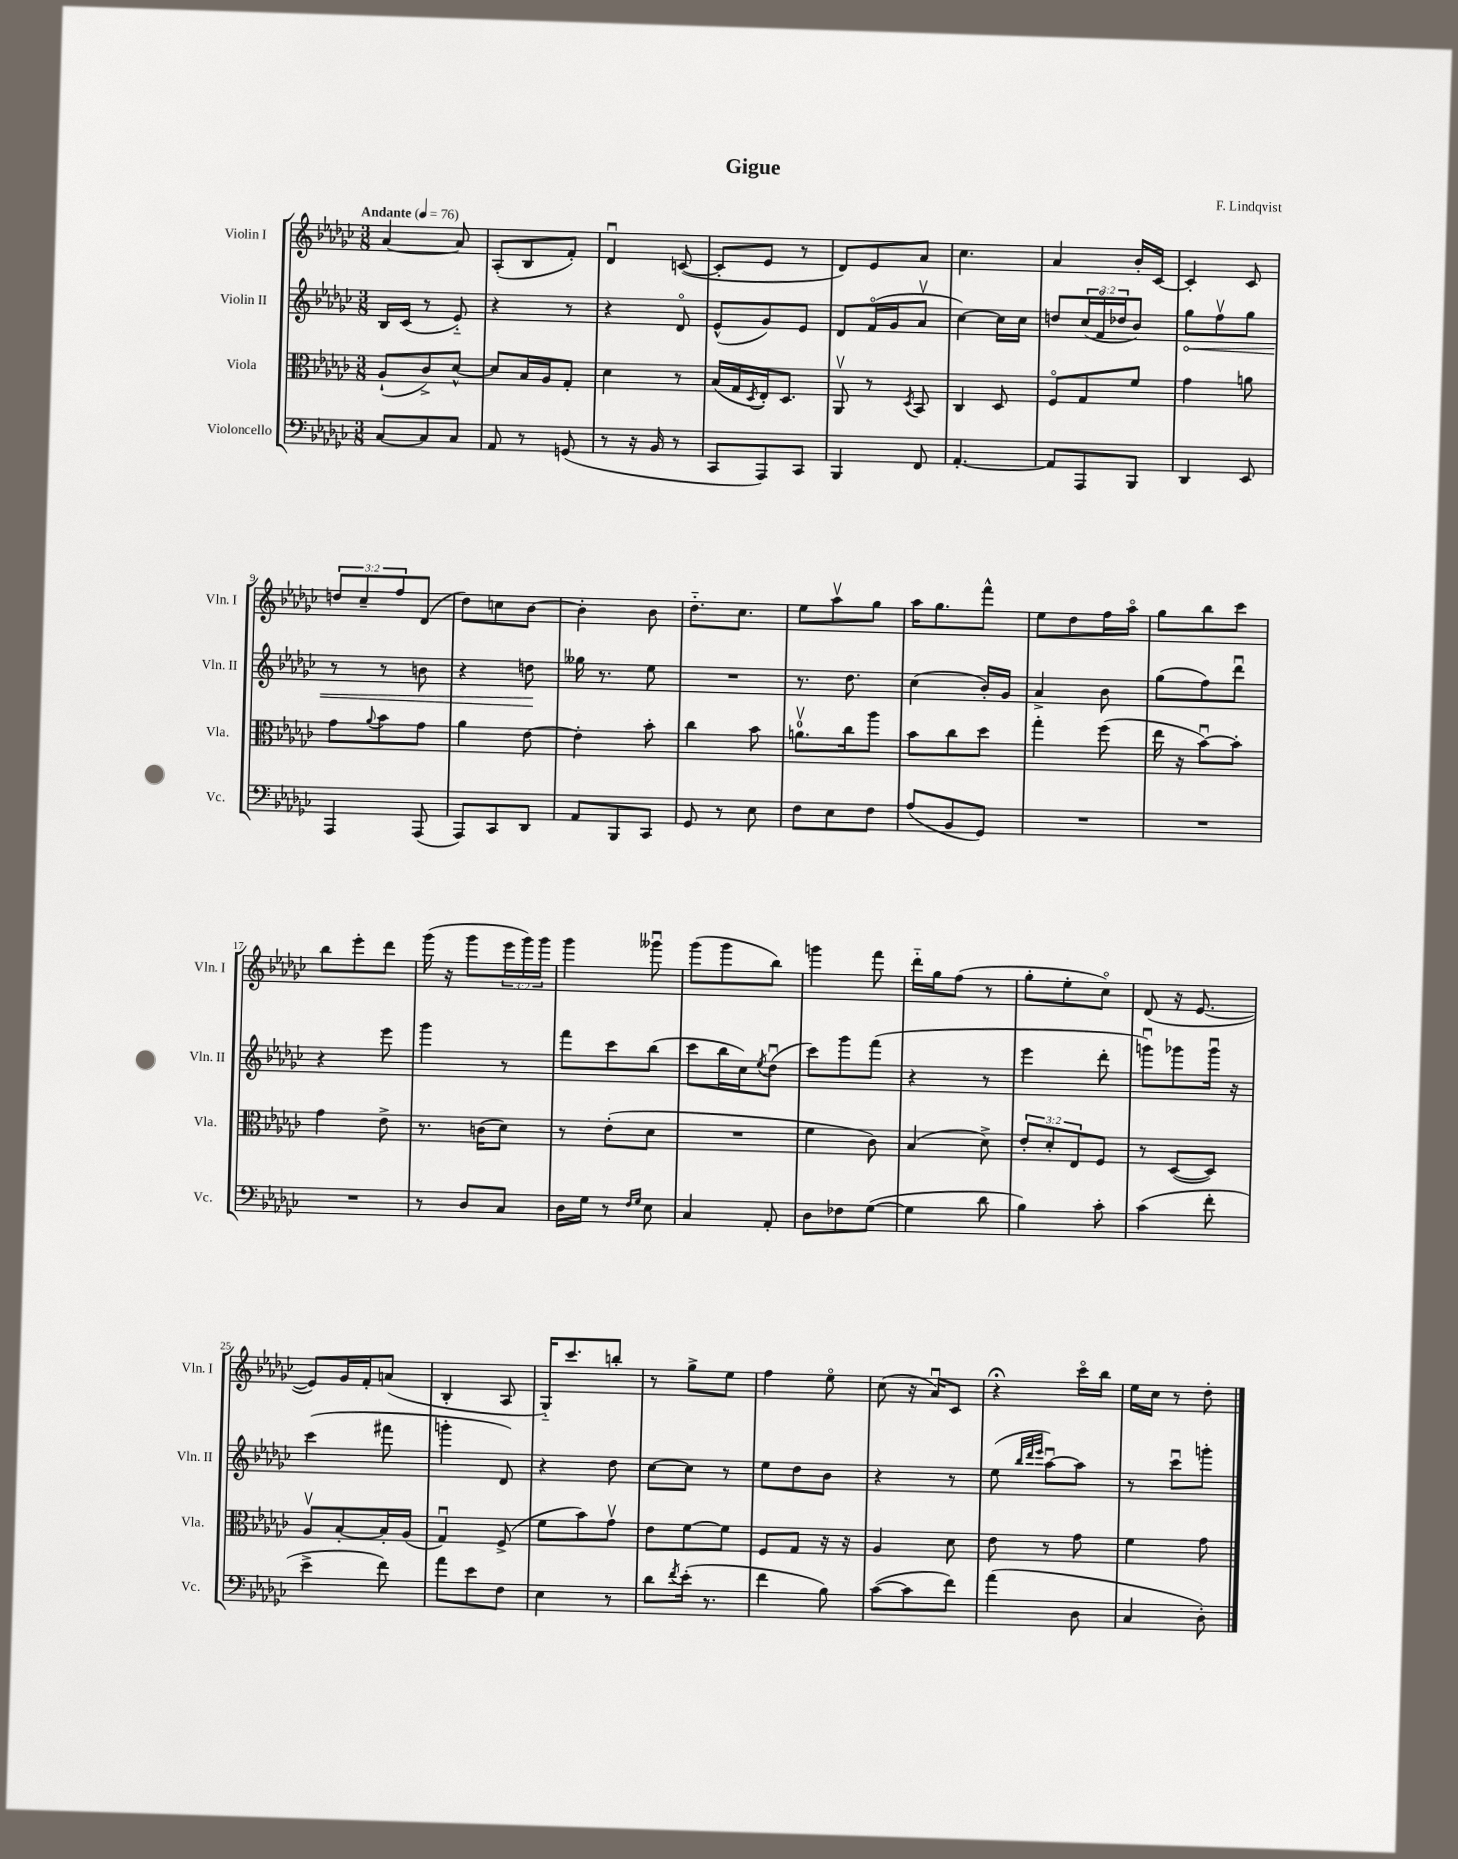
\header { title = "Gigue" composer = "F. Lindqvist" }
<<
\new StaffGroup <<
\new Staff = "s0" \with { instrumentName = "Violin I" shortInstrumentName = "Vln. I" } {
    \clef treble \key ges \major \numericTimeSignature \time 3/8 \override Staff.TupletNumber.text = #tuplet-number::calc-fraction-text \tempo "Andante" 4 = 76
    aes'4~ aes'8 |
    aes8-.( bes8 f'8-.) |
    des'4\downbow c'8~( |
    c'8-. ees'8 r8 |
    des'8) ees'8 aes'8 |
    ces''4. |
    aes'4 bes'16-. ces'16~ |
    ces'4-. ces'8 |
    \tuplet 3/2 { d''8 ces''8-- f''8 } des'8( |
    des''8) c''8 bes'8~ |
    bes'4-. bes'8 |
    des''8.-_ ces''8. |
    ees''8 aes''8\upbow ges''8 |
    aes''16 ges''8. f'''8-^ |
    ees''8 des''8 f''16 aes''16\flageolet |
    ges''8 bes''8 ces'''8 |
    bes''8 ees'''8-. des'''8 |
    ges'''16( r16 ges'''8 \tuplet 3/2 { ees'''16 ges'''16) ges'''16 } |
    ges'''4 geses'''8\downbow |
    ges'''8( ges'''8 bes''8) |
    g'''4 f'''8 |
    des'''16-_ ges''16 f''8( r8 |
    ges''8-. ees''8-. ces''8\flageolet) |
    des'8( r16 ees'8.~ |
    ees'8) ges'16 f'16-. a'8( |
    bes4-. aes8 |
    ges16-_) ces'''8. b''8-. |
    r8 ges''8-> ees''8 |
    f''4 ees''8\flageolet |
    ces''8( r16 aes'16\downbow) ces'8 |
    r4\fermata ces'''16\flageolet bes''16 |
    ees''16 ces''16 r8 des''8-. \bar "|." |
}
\new Staff = "s1" \with { instrumentName = "Violin II" shortInstrumentName = "Vln. II" } {
    \clef treble \key ges \major \numericTimeSignature \time 3/8 \override Staff.TupletNumber.text = #tuplet-number::calc-fraction-text
    bes16 ces'16( r8 ees'8-_) |
    r4 r8 |
    r4 des'8\flageolet |
    ees'8-^( ges'8) ees'8 |
    des'8 f'16\flageolet( ges'16 aes'8\upbow |
    ces''4~) ces''16 ces''16 |
    d''8 \tuplet 3/2 { ces''16( f'16\flageolet des''16 } bes'8) |
    \once \override Hairpin.circled-tip = ##t ges''8\< f''8\upbow ges''8 |
    r8 r8 b'8 |
    r4 d''8\! |
    geses''16 r8. ees''8 |
    R4. |
    r8. des''8. |
    ces''4( bes'16-.) ges'16 |
    aes'4-> bes'8 |
    ges''8( f''8) des'''8\downbow |
    r4 ees'''8 |
    ges'''4 r8 |
    f'''8 ces'''8 bes''8( |
    ces'''8 bes''16 ces''16) \acciaccatura { ees''8 } des''8\downbow( |
    ces'''8) ges'''8 f'''8( |
    r4 r8 |
    ees'''4 des'''8-. |
    g'''8\downbow) ges'''8 ges'''16\downbow r16 |
    ces'''4( fis'''8 |
    g'''4-. des'8) |
    r4 des''8 |
    ces''8~ ces''8 r8 |
    ees''8 des''8 bes'8 |
    r4 r8 |
    ees''8( \grace { bes''32 des'''32 ees'''32 } aes''8~\downbow) aes''8 |
    r8 ces'''8\downbow g'''8-. \bar "|." |
}
\new Staff = "s2" \with { instrumentName = "Viola" shortInstrumentName = "Vla." } {
    \clef alto \key ges \major \numericTimeSignature \time 3/8 \override Staff.TupletNumber.text = #tuplet-number::calc-fraction-text
    aes8-!( ces'8->) des'8~-^ |
    des'8 bes16 aes16 ges8-. |
    des'4 r8 |
    bes16( ges16 \acciaccatura { des8 } ees16-.) des8. |
    aes,8\upbow r8 \acciaccatura { des8 } bes,8 |
    ces4 des8 |
    f8\flageolet ges8 f'8 |
    ges'4 a'8 |
    ges'8 \appoggiatura { aes'8 } bes'8 ges'8 |
    aes'4 ees'8~ |
    ees'4-. bes'8-. |
    ces''4 bes'8 |
    a'8.-0\upbow ces''16 aes''8 |
    bes'8 ces''8 des''8 |
    ges''4-. f''8( |
    ees''16 r16 bes'8~\downbow) bes'8-. |
    ges'4 ees'8-> |
    r8. c'16( des'8) |
    r8 ees'8-.( des'8 |
    R4. |
    f'4 ces'8) |
    bes4( des'8->) |
    \tuplet 3/2 { ees'8-. des'8-. ees8 } f8 |
    r8 des8~( des8) |
    aes8\upbow bes8~-. bes16-. aes16( |
    ges4\downbow) f8->( |
    f'8 bes'8) ges'8\upbow |
    ees'8 f'8~ f'8 |
    f8 ges8 r16 r16 |
    aes4 des'8 |
    ees'8 r8 ges'8 |
    f'4 ges'8 \bar "|." |
}
\new Staff = "s3" \with { instrumentName = "Violoncello" shortInstrumentName = "Vc." } {
    \clef bass \key ges \major \numericTimeSignature \time 3/8
    ces8~ ces8 ces8 |
    aes,8 r8 g,8( |
    r8 r16 bes,16 r8 |
    ces,8 aes,,8) ces,8 |
    bes,,4 f,8 |
    aes,4.~-. |
    aes,8 aes,,8 bes,,8 |
    des,4 ees,8 |
    aes,,4 aes,,8( |
    aes,,8) ces,8 des,8 |
    aes,8 bes,,8 ces,8 |
    ges,8 r8 ees8 |
    f8 ees8 f8 |
    aes8( bes,8 ges,8) |
    R4. |
    R4. |
    R4. |
    r8 des8 ces8 |
    des16 ges16 r8 \grace { f16 ges16 } ees8 |
    ces4 aes,8-. |
    des8 fes8 ges8~( |
    ges4 des'8 |
    bes4) ces'8-. |
    ces'4( f'8-. |
    ees'4-> f'8) |
    aes'8 ees'8 f8 |
    ees4 r8 |
    des'8 \acciaccatura { f'8 } ees'16-.( r8. |
    f'4 bes8) |
    ces'8~( ces'8 f'8) |
    aes'4( des8 |
    ces4 des8-.) \bar "|." |
}
>>
>>
